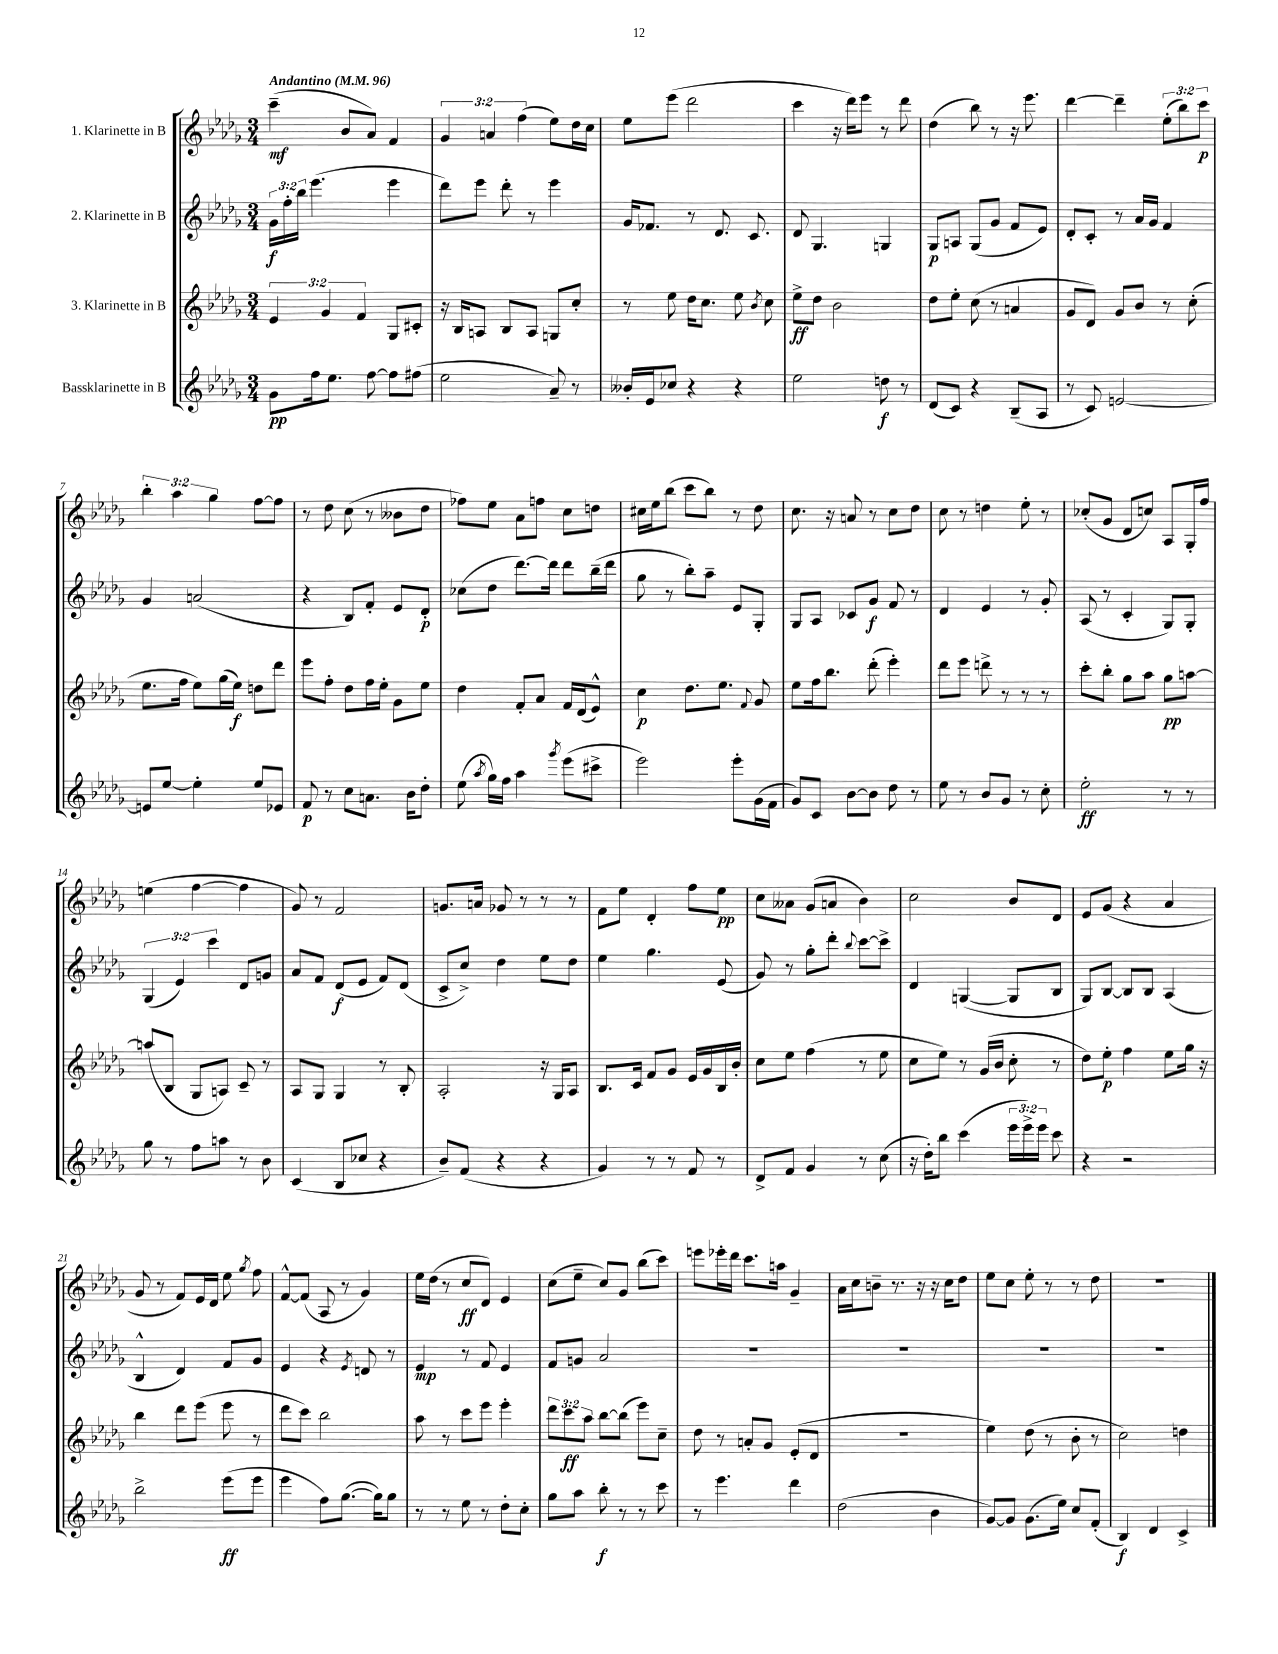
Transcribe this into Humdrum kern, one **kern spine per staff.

**kern	**kern	**kern	**kern
*staff4	*staff3	*staff2	*staff1
*clefG2	*clefG2	*clefG2	*clefG2
*k[b-e-a-d-g-]	*k[b-e-a-d-g-]	*k[b-e-a-d-g-]	*k[b-e-a-d-g-]
*M3/4	*M3/4	*M3/4	*M3/4
*MM96	*MM96	*MM96	*MM96
8g-	6e-	24g-	(4ccc~
.	.	24ff'	.
.	.	24bb-	.
16ff	.	(4.eee-	.
.	6g-	.	.
8.ee-	.	.	.
.	.	.	8b-
.	6f	.	.
[8ff	.	.	8a-)
8ff]	8G-	4eee-	4f
(8ff#	8c#'	.	.
=	=	=	=
2ee-	16r	8ddd-)	6g-
.	16B-	.	.
.	8A	8eee-	.
.	.	.	6a
.	8B-	8ddd-'	.
.	.	.	(6ff
.	8A	8r	.
8a-~)	8G	4eee-	8ee-)
8r	8cc'	.	16dd-
.	.	.	16cc
=	=	=	=
16b--'	8r	16g-	8ee-
16e-	.	8.f-	.
8cc-	8ee-	.	(8eee-
4r	16dd-	8r	2ddd-
.	8.cc	.	.
.	.	8.d-	.
4r	8ee-	.	.
.	.	8.c	.
.	8qb-	.	.
.	8cc	.	.
=	=	=	=
2ee-	8ee-^	8d-	4ccc
.	8dd-	4.G-	.
.	2b-	.	16r
.	.	.	16ddd-)
.	.	.	8eee-
8dd	.	4G	8r
8r	.	.	8ddd-
=	=	=	=
(8d-	8dd-	8G-	(4dd-
8c)	8ee-'	8A	.
4r	(8cc	(8G-	8bb-)
.	8r	8g-	8r
(8B-~	4a	8f	16r
.	.	.	8.eee-
8A-	.	8e-)	.
=	=	=	=
8r	8g-	8d-'	[4ddd-
8c)	8d-)	8c'	.
[2e	8g-	8r	4ddd-~]
.	8b-	16a-	.
.	.	16g-	.
.	8r	4f	(12ee-'
.	.	.	12bb-)
.	(8cc'	.	.
.	.	.	12ccc
=	=	=	=
8e]	8.ee-	4g-	6bb-'
[8ee-	.	.	.
.	.	.	6aa-
.	16ff	.	.
4ee-']	8ee-)	(2a	.
.	.	.	6gg-
.	(16gg-	.	.
.	16ee-)	.	.
8ee-	8dd	.	[8ff
8e-	8ddd-	.	8ff]
=	=	=	=
8f	8eee-	4r	8r
8r	8ff'	.	8dd-
8cc	8dd-	8B-)	(8cc
8.a	16ff	8f'	8r
.	16ee-'	.	.
.	8g-	8e-	8b--
16b-	.	.	.
8dd-'	8ee-	8d-'	8dd-
=	=	=	=
(8ee-	4dd-	(8cc-	8ff-)
8qaa-	.	.	.
16gg-)	.	8dd-	8ee-
16ff	.	.	.
4aa-	8f'	[8.ddd-)	8a-
.	8a-	.	8ff
.	.	16ddd-]	.
8qggg-	.	.	.
(8eee-	16f	8ddd-	8cc
.	(16d-	.	.
8ccc#^	8e-^^)	(16bb-~	8dd
.	.	16ddd-	.
=	=	=	=
2eee-)	4cc	8gg-	16cc#
.	.	.	16ee-
.	.	8r	(8bb-
.	8.dd-	8bb-')	8ccc
.	.	8aa-~	8bb-)
.	8.ee-	.	.
8eee-'	.	8e-	8r
.	8qqf	.	.
(16g-	8g-	8G-'	8dd-
16f	.	.	.
=	=	=	=
8g-)	8ee-	8G-	8.cc
8c	16ff	8A-	.
.	8.bb-	.	16r
[8b-	.	8c-	8a
8b-]	(8ddd-'	8g-	8r
8dd-	4eee-')	8f	8cc
8r	.	8r	8dd-
=	=	=	=
8ee-	8ddd-	4d-	8cc
8r	8eee-	.	8r
8b-	8ddd^	4e-	4dd
8g-	8r	.	.
8r	8r	8r	8ee-'
8cc'	8r	8g-'	8r
=	=	=	=
2ee-'	8ccc'	(8A-	(8cc-'
.	8bb-'	8r	8g-
.	8gg-	4c'	8d-
.	8aa-	.	8cc)
8r	8gg-	8G-)	8A-
8r	[8aa	8G-'	16G-'
.	.	.	16ff
=	=	=	=
8gg-	(8aa]	(6G-	(4ee
8r	8B-	.	.
.	.	6e-)	.
8ff	8G-	.	[4ff
.	.	6ccc	.
8aa	8A)	.	.
8r	8c~	8d-	4ff]
8b-	8r	8g	.
=	=	=	=
(4c	8A-	8a-	8g-)
.	8G-	8f	8r
8B-	4G-	(8d-	2f
8cc-	.	8e-	.
4r	8r	8f)	.
.	8B-'	(8d-	.
=	=	=	=
8b-~)	2A-'	8c^	8.g
(8f	.	8cc^)	.
.	.	.	16a
4r	.	4dd-	8g-
.	.	.	8r
4r	16r	8ee-	8r
.	16G-	.	.
.	8A-	8dd-	8r
=	=	=	=
4g-)	8.B-	4ee-	8f
.	.	.	8ee-
.	16c	.	.
8r	8f	4.gg-	4d-'
8r	8g-	.	.
8f	16e-	.	8ff
.	16g-	.	.
8r	16B-	(8e-	8ee-
.	16b-'	.	.
=	=	=	=
8d-^	8cc	8g-)	8cc
8f	8ee-	8r	8a--
4g-	(4ff	8gg-'	(8g-
.	.	8ddd-'	8a
.	.	8qqbb-	.
8r	8r	[8ccc	4b-)
(8cc	8ee-	8ccc^]	.
=	=	=	=
16r	8cc	4d-	2cc
16dd-')	.	.	.
8bb-	8ee-)	.	.
(4ccc	8r	([4G	.
.	(16g-	.	.
.	16b-	.	.
24eee-	8cc'	8G]	8b-
24eee-^)	.	.	.
24eee-	.	.	.
8ccc	8r	8B-	8d-
=	=	=	=
4r	8dd-)	8G-)	8e-
.	8ee-'	[8B-	(8g-
2r	4ff	8B-]	4r
.	.	8B-	.
.	8ee-	(4A-	4a-
.	16gg-	.	.
.	16r	.	.
=	=	=	=
2bb-^	4bb-	4B-^^	8g-
.	.	.	8r
.	8ddd-	4d-)	8f)
.	(8eee-	.	16e-
.	.	.	16d-
(8eee-	8eee-	8f	8ee-
.	.	.	8qgg-
8eee-	8r	8g-	8ff
=	=	=	=
4eee-	8ddd-	4e-	[8f^^
.	8ccc)	.	(8f]
8ff)	2bb-	4r	8A-
([8.gg-	.	.	8r
.	.	8qe-	.
.	.	8d	4g-)
16gg-])	.	.	.
8gg-	.	8r	.
=	=	=	=
8r	8aa-	4e-	16ee-
.	.	.	(16dd-
8r	8r	.	8r
8ee-	8ccc	8r	8cc
8r	8eee-	8f	8d-)
8dd-'	4eee-'	4e-	4e-
8cc'	.	.	.
=	=	=	=
8gg-	12ddd-	8f	(8cc
.	12ccc	.	.
8aa-	.	8g	8ee-~
.	12aa-	.	.
8bb-'	[8bb-	2a-	8cc)
8r	(8bb-]	.	8g-
8r	8eee-)	.	(8bb-
8ccc	8cc~	.	8ccc)
=	=	=	=
8r	8dd-	2.r	8eee
4.eee-	8r	.	16eee-'
.	.	.	16ddd-
.	8a'	.	8.ccc
.	8g-	.	.
.	.	.	16aa
4ddd-	(8e-'	.	4g-~
.	8d-	.	.
=	=	=	=
(2dd-	2.r	2.r	16a-
.	.	.	16cc
.	.	.	8b~
.	.	.	8.r
.	.	.	16r
4b-	.	.	16r
.	.	.	16cc
.	.	.	8dd-
=	=	=	=
[8g-)	4ee-)	2.r	8ee-
8g-]	.	.	8cc
(8.g-	(8dd-	.	8ee-'
.	8r	.	8r
16ee-)	.	.	.
8cc	8b-'	.	8r
(8f'	8r	.	8dd-
=	=	=	=
4B-)	2cc)	2.r	2.r
4d-	.	.	.
4c^	4dd	.	.
==	==	==	==
*-	*-	*-	*-
